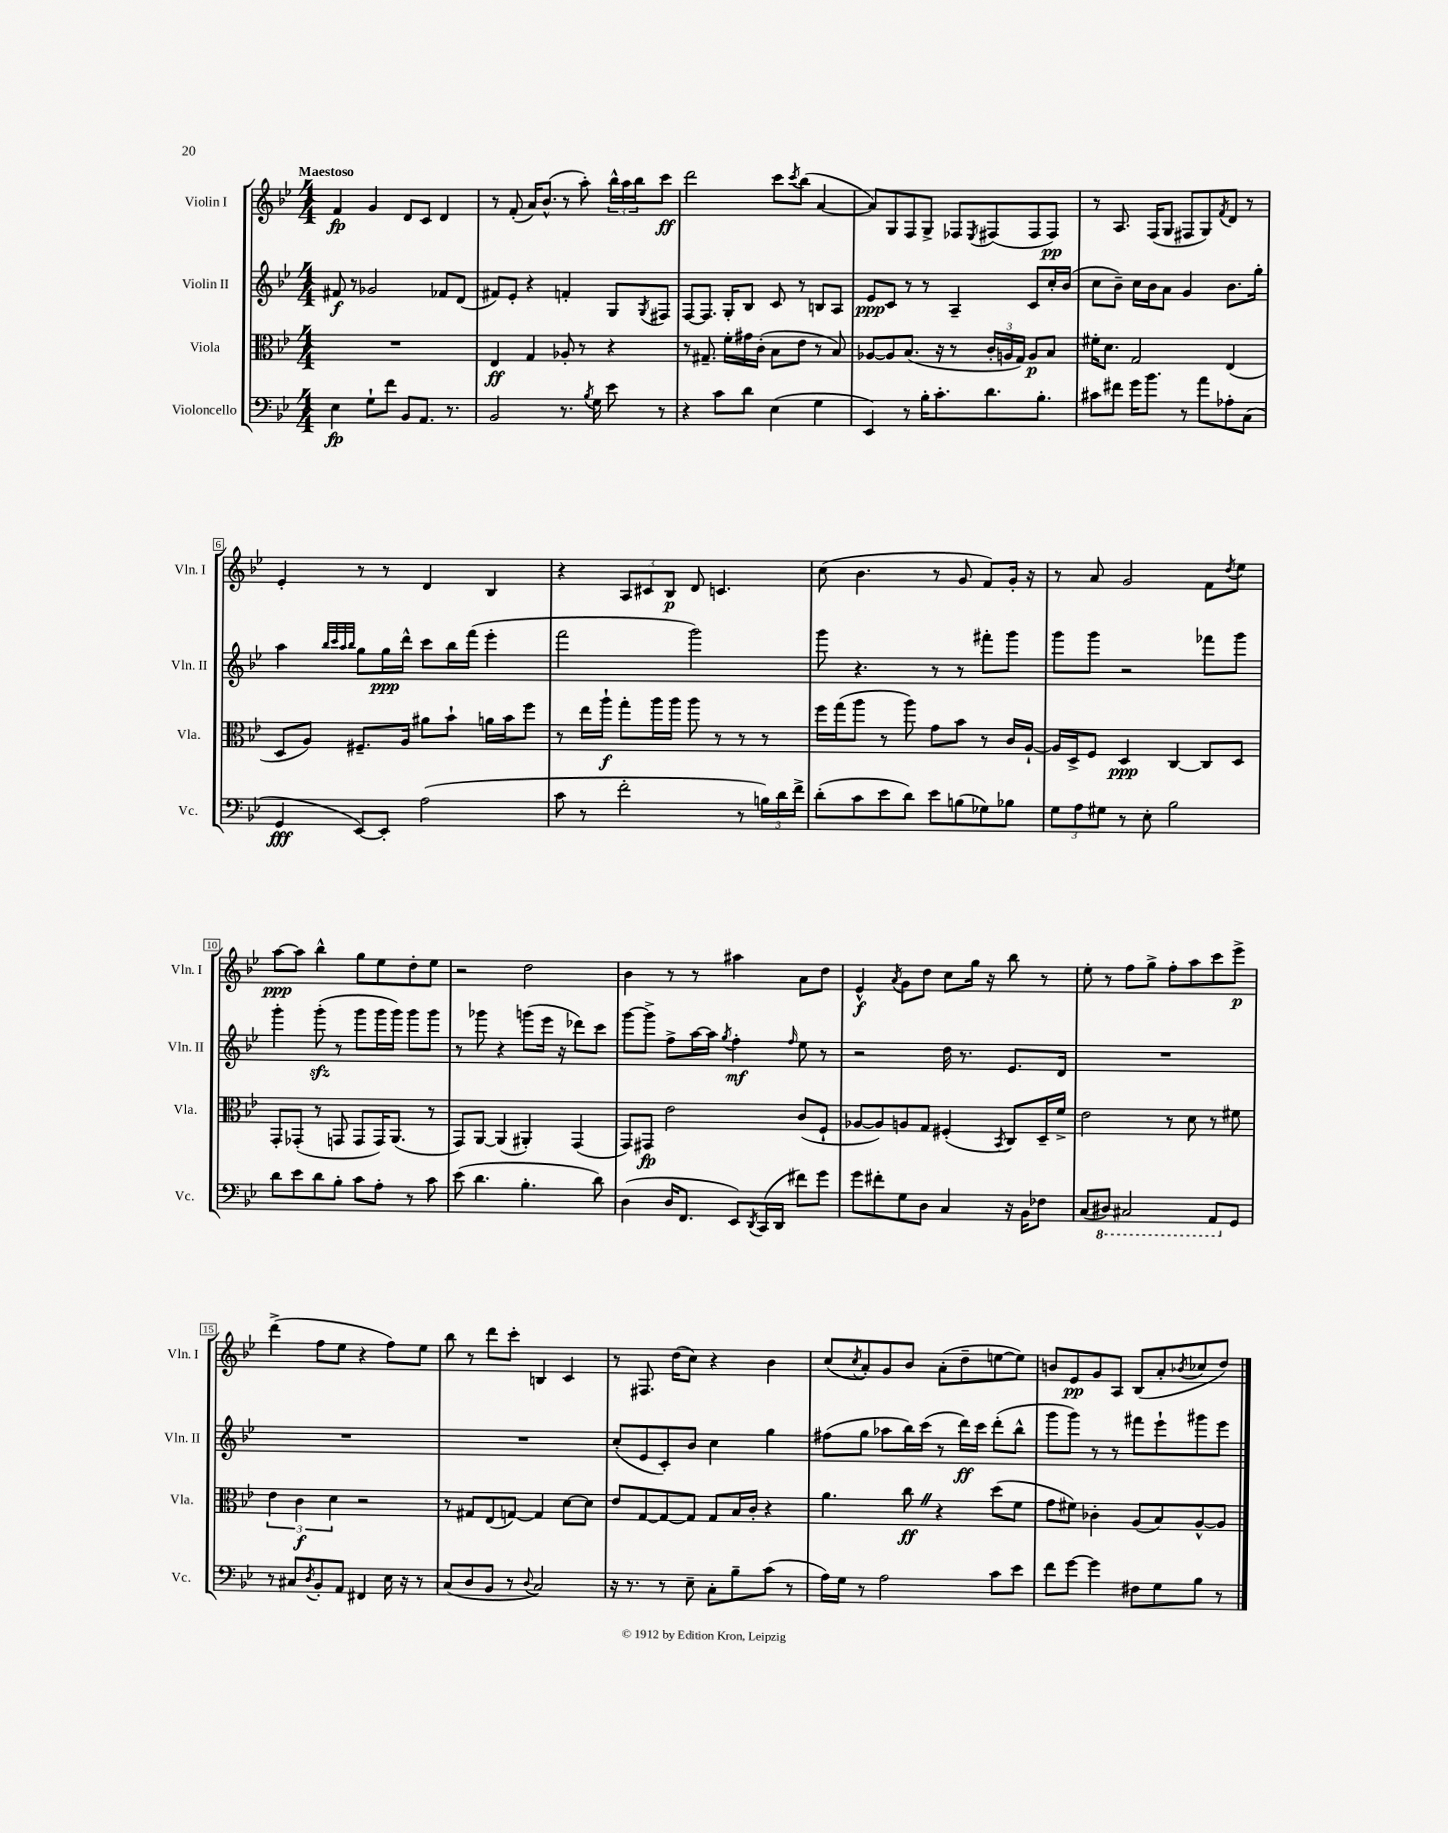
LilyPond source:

<<
\new StaffGroup <<
\new Staff = "s0" \with { instrumentName = "Violin I" shortInstrumentName = "Vln. I" } {
    \clef treble \key bes \major \numericTimeSignature \time 4/4 \tempo "Maestoso"
    f'4\fp g'4 d'8 c'8 d'4 |
    r8 f'8-.( a'16) bes'8.-^( r8 a''8-.) \tuplet 3/2 { bes''16-^ a''16 bes''16 } c'''8\ff |
    d'''2 c'''8 \acciaccatura { c'''8 } bes''8( a'4~ |
    a'8) g8 f8 g8-> fes8 \acciaccatura { ees8 } fis8( fis8 fis8\pp) |
    r8 a8. f16( g8 fis8 g8) \acciaccatura { f'8 } d'8 r8 |
    ees'4-. r8 r8 d'4 bes4 |
    r4 \tuplet 3/2 { a8 cis'8 bes8\p } d'8 c'4. |
    c''8( bes'4. r8 g'8 f'8) g'16-. r16 |
    r8 a'8 g'2 f'8 \acciaccatura { d''8 } ees''8 |
    a''8~\ppp a''8 bes''4-^ g''8 ees''8 d''8-. ees''8 |
    r2 d''2 |
    bes'4 r8 r8 ais''4 a'8 d''8 |
    ees'4-^\f \acciaccatura { a'8 } g'8 d''8 c''8 g''16 r16 bes''8 r8 |
    ees''8-. r8 f''8 g''8-> f''8-. a''8 c'''8 ees'''8->\p |
    d'''4->( f''8 ees''8 r4 f''8) ees''8 |
    bes''8 r8 d'''8 c'''8-. b4 c'4 |
    r8 fis8. d''16( c''8) r4 bes'4 |
    c''8( \acciaccatura { c''8 } a'8-.) g'8 bes'8 a'8-.( d''8-- e''8~ e''8) |
    b'8 ees'8\pp g'8 a8 bes8( a'8-. \acciaccatura { bes'8 } ces''8 d''8) \bar "|." |
}
\new Staff = "s1" \with { instrumentName = "Violin II" shortInstrumentName = "Vln. II" } {
    \clef treble \key bes \major \numericTimeSignature \time 4/4
    fis'8\f r8 ges'2 fes'8 d'8( |
    fis'8) ees'8-. r4 f'4-. g8 \acciaccatura { g8 } fis8 |
    f8~ f8. g16-. bes8 c'8 r8 b8 a8 |
    ees'8\ppp c'8 r8 r8 a4-- c'8 c''16-. bes'16( |
    c''8 bes'8--) c''16 bes'16 a'8 g'4 bes'8. g''16-. |
    a''4 \grace { bes''32 c'''32 a''32 bes''32 } g''8 g''16\ppp d'''16-^ c'''8 bes''16 f'''16( ees'''4-. |
    f'''2 g'''2) |
    g'''8 r4. r8 r8 fis'''8-. g'''8 |
    g'''8 g'''8 r2 fes'''8 g'''8 |
    g'''4-. g'''8-.\sfz( r8 g'''8 g'''16 g'''16) g'''8 g'''8 |
    r8 ges'''8 r4 g'''8( ees'''16 r16 des'''8) c'''8 |
    g'''8~ g'''8-> f''8-> a''16~ a''16 \acciaccatura { g''8 } f''4-.\mf \grace { f''16 } ees''8 r8 |
    r2 d''16 r8. ees'8. d'16 |
    R1 |
    R1 |
    R1 |
    c''8-.( ees'8 c'8-.) bes'8 c''4 g''4 |
    fis''8( g''8 aes''8 bes''16) c'''16( r8 d'''16\ff) c'''16 d'''8-.( bes''8-^ |
    g'''8 g'''8) r8 r8 fis'''8 ees'''8-! gis'''8 ees'''8 \bar "|." |
}
\new Staff = "s2" \with { instrumentName = "Viola" shortInstrumentName = "Vla." } {
    \clef alto \key bes \major \numericTimeSignature \time 4/4
    R1 |
    ees4\ff g4 aes8-. r8 r4 |
    r8 gis8.-- f'16-. gis'16 c'16-.( bes8 ees'8 r8 bes8) |
    aes8~ aes8 bes8.( r16 r8 \tuplet 3/2 { c'16-. a16 g16) } a8\p bes8 |
    fis'16-. d'8. g2 ees4( |
    d8 a8) fis8.-- a16 ais'8 bes'8-! a'16 bes'16 f''8 |
    r8 ees''16 a''16-!\f g''8-. a''16 a''16 a''8 r8 r8 r8 |
    f''16 g''16( a''8 r8 a''8) g'8 bes'8 r8 c'16 a16~-! |
    a16 d16-> f8 d4\ppp c4~ c8 d8 |
    g,8-. ges,8-.( r8 g,8 g,8 g,16) a,8.( r8 |
    g,8) a,8~ a,4( ais,4-.) g,4( |
    g,8) gis,8\fp ees'2 c'8( f8-! |
    aes8~ aes8) a8 g8 fis4-.( \acciaccatura { bes,8 } c8) d16-- f'16-> |
    ees'2 r8 d'8 r8 fis'8 |
    \tuplet 3/2 { ees'4 c'4\f d'4 } r2 |
    r8 gis8 ees8( g8~) g4 d'8~ d'8 |
    ees'8 g8~ g8~ g8 g8 bes16 c'16-. r4 |
    a'4. c''8\ff \once \override BreathingSign.text = \markup { \musicglyph "scripts.caesura.straight" } \breathe r4 d''8( f'8 |
    g'8 fis'8) ces'4-. a8( bes8) a8~-^ a8 \bar "|." |
}
\new Staff = "s3" \with { instrumentName = "Violoncello" shortInstrumentName = "Vc." } {
    \clef bass \key bes \major \numericTimeSignature \time 4/4
    ees4\fp g8-! f'8 bes,8 a,8. r8. |
    bes,2 r8. \acciaccatura { bes8 } g16 ees'8 r8 |
    r4 c'8 d'8 ees4( g4 |
    ees,4) r8 bes16-. c'8.-. d'8. bes8.-. |
    cis'8 fis'8 g'16 bes'8. r8 a'8 aes8-. c8( |
    g,4\fff ees,8~) ees,8-. a2( |
    c'8 r8 f'2-. r8 \tuplet 3/2 { b16) d'16 f'16-> } |
    d'8-.( c'8 ees'8 d'8) ees'8 b8( ges8) bes8 |
    \tuplet 3/2 { g8 a8 gis8 } r8 ees8-. bes2 |
    d'8 ees'8 d'8 bes8-. c'8 a8-. r8 c'8 |
    ees'8( d'4. bes4.-. d'8) |
    d4( d16 f,8. ees,8) \acciaccatura { d,8 } c,16( d,16 fis'8) g'8 |
    g'8 fis'8-. g8 d8 c4 r16 bes,16 fes8 |
    c8( \ottava #-1 dis,8) cis,2 a,,8 \ottava #0 g,8 |
    r8 cis8 \acciaccatura { d8 } bes,8-. a,8 fis,4 ees16 r16 r8 |
    c8( d8 bes,8 r8 \appoggiatura { d8 } c2) |
    r16 r8. r8 ees8-- c8-. bes8-- c'8( r8 |
    a16) g16 r8 a2 c'8 ees'8 |
    f'8 g'8~ g'4 fis8 g8 bes8 r8 \bar "|." |
}
>>
>>
\layout { \context { \Score \override BarNumber.stencil = #(make-stencil-boxer 0.1 0.3 ly:text-interface::print) } }
